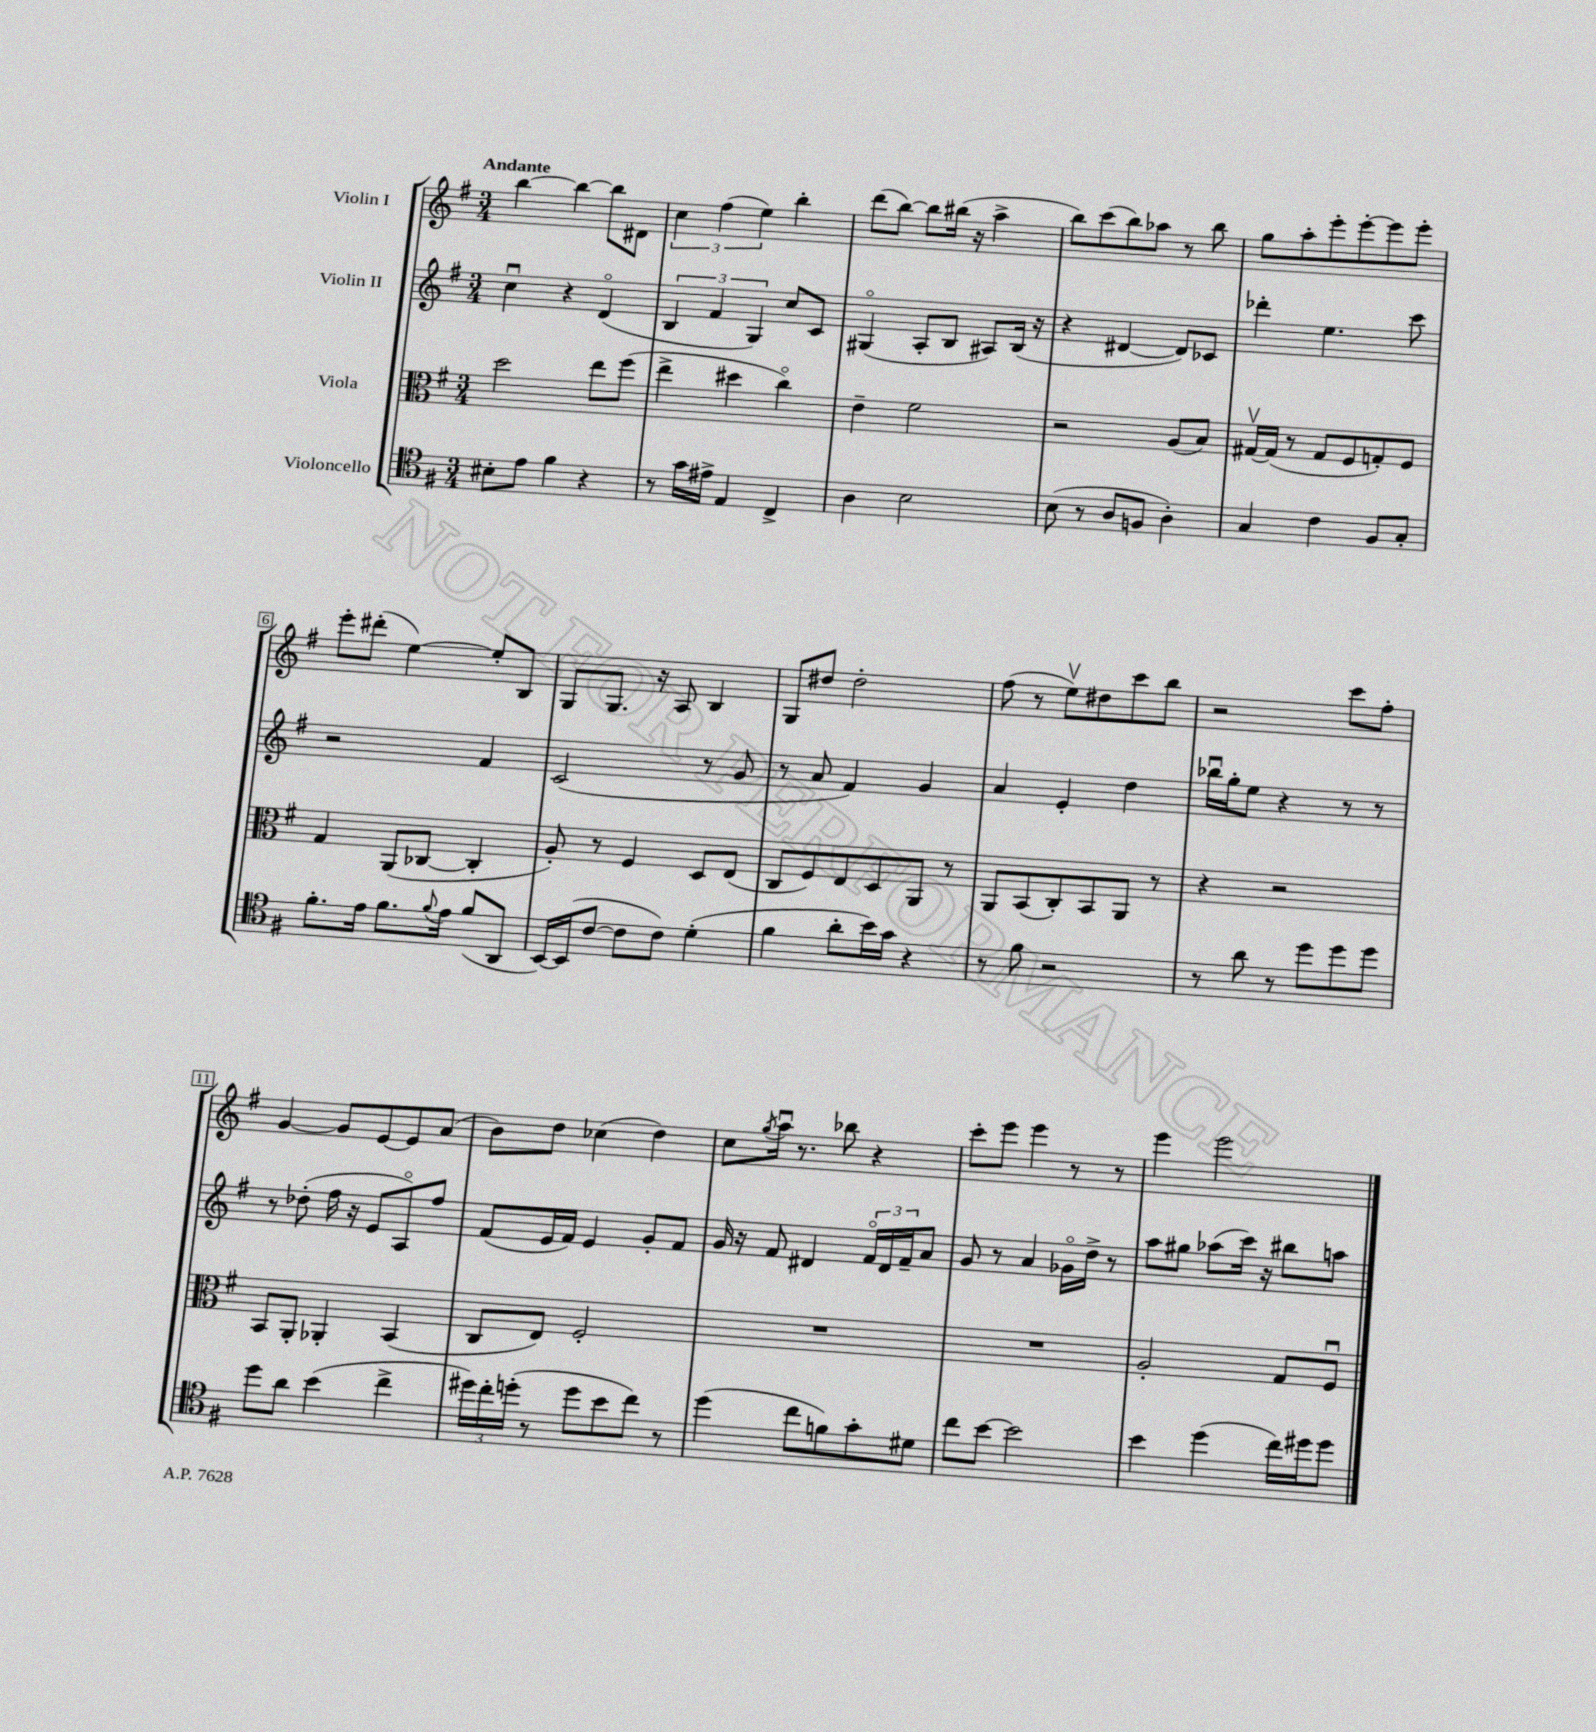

**kern	**kern	**kern	**kern
*part4	*part3	*part2	*part1
*staff4	*staff3	*staff2	*staff1
*I"Violoncello	*I"Viola	*I"Violin II	*I"Violin I
*clefC4	*clefC3	*clefG2	*clefG2
*k[f#]	*k[f#]	*k[f#]	*k[f#]
*M3/4	*M3/4	*M3/4	*M3/4
=1	=1	=1	=1
!	!	!	!LO:TX:a:B:t=Andante
8B#X'\L	2dd\	4ccu\	[4bb\
8e\J	.	.	.
4f#\	.	4r	4bb\_
4r	8ee\L	(4d/	8bb\L]
.	(8ff#\J	.	8d#X\J
=2	=2	=2	=2
8r	4ee^\	6B/	6cc\
16g\LL	.	.	.
.	.	6f#/	(6ff#\
16e#X^\JJ	.	.	.
4E/	4dd#X\	.	.
.	.	6G/)	6ee\)
4C^/	4cc\)	8cc/L	4bb'\
.	.	8c/J	.
=3	=3	=3	=3
4A\	4e~\	(4G#X/	(8ddd\L
.	.	.	[8bb\J)
2B\	2f#\	8A'/L	8bb\L]
.	.	8B/J	(16bb#X\Jk
.	.	.	16r
.	.	8A#X/L)	4aa^\
.	.	(16B/Jk	.
.	.	16r	.
=4	=4	=4	=4
(8B\	2r	4r	8bb\L)
8r	.	.	(8ccc\
8A/L	.	[4d#X/	8bb\)
8Fn/J	.	.	8aa-X\J
4A'\)	(8A/L	8d#/L])	8r
.	8B/J)	8c-X/J	8bb\
=5	=5	=5	=5
4G/	[16G#Xv/LL	4ddd-X'\	8gg\L
.	(16G#/JJ]	.	.
.	8r	.	8aa'\
4c\	8G#/L	4.ee\	8eee'\
.	8F#/	.	[8eee'\
8F#/L	8Gn'/)	.	8eee\]
8G'/J	8F#/J	8ccc\	8eee'\J
!!LO:LB:g=z
=6	=6	=6	=6
8.f#'\L	4G/	2r	8eee'\L
.	.	.	(8ddd#X'\J
16e\Jk	.	.	.
8.f#\L	(8AA/L	.	[4ee\)
.	[8C-X/J	.	.
8qqf#/	.	.	.
16e\Jk	.	.	.
(8f#/L	4C-'/]	4f#/	8ee'/L]
8AA/J	.	.	8B/J
=7	=7	=7	=7
[16BB/LL)	8A'/)	(2c/	8G/L
(16BB/J]	.	.	.
[8c/J	8r	.	8.G/J
8c\L]	4F#/	.	.
.	.	.	16r
8c\J)	.	.	8A/
(4d'\	8D/L	8r	4B/
.	(8E/J	8g/	.
=8	=8	=8	=8
4f#\	8C/L	8r	8G/L
.	8F#/)	8a/	8dd#X/J
8a'\L	8E/	4f#/)	2dd#'\
16b\L)	8D/	.	.
16g\JJ	.	.	.
4r	8AA/J	4g/	.
.	8r	.	.
=9	=9	=9	=9
8r	8AA/L	4a/	(8ff#\
8f#\	(8BB/	.	8r
2r	8C'/)	4e'/	8eev\L)
.	8BB/	.	8dd#X\
.	8AA/J	4dd\	8ccc\
.	8r	.	8bb\J
=10	=10	=10	=10
8r	4r	16bb-Xu\LL	2r
.	.	16gg'\J	.
8a\	.	8ee\J	.
8r	2r	4r	.
8dd\L	.	.	.
8dd\	.	8r	8ccc\L
8dd\J	.	8r	8ff#'\J
!!LO:LB:g=z
=11	=11	=11	=11
8dd\L	8BB/L	8r	[4g/
8a\J	8AA'/J	(8dd-X'\	.
(4b\	4AA-X'/	16ff#\	8g/L]
.	.	16r	.
.	.	8e/L	[8e/
4cc^\	(4BB/	8A/)	8e/]
.	.	8ff#/J	(8a/J
=12	=12	=12	=12
24dd#X\LL)	8C/L	(8f#/L	8b\L)
24cc'\	.	.	.
(24ddn'\JJ	.	.	.
8r	8E/J)	16e/L	8dd\J
.	.	16f#/JJ)	.
8dd\L	2F#'/	4e/	(4cc-X\
8b\	.	.	.
8cc\J)	.	8g'/L	4dd\)
8r	.	8f#/J	.
=13	=13	=13	=13
(4dd\	2.r	16g/	8cc\L
.	.	16r	.
.	.	.	8qgg/
.	.	8f#/	16aau\Jk
.	.	.	8.r
8cc\L	.	4d#X/	.
8fn\)	.	.	8bb-X\
8g'\	.	24f#/LL	4r
.	.	24d#/	.
.	.	24f#~/J	.
8d#X\J	.	8a/J	.
=14	=14	=14	=14
8cc\L	2.r	8g/	8ccc'\L
[8b\J	.	8r	8eee\J
2b\]	.	4a/	4eee\
.	.	16g-X\LL	8r
.	.	16dd^\JJ	.
.	.	8r	8r
=15	=15	=15	=15
4b\	2A'/	8aa\L	4eee\
.	.	8gg#X\J	.
(4dd\	.	(8aa-X\L	2eee\
.	.	16ccc\Jk)	.
.	.	16r	.
16cc\LL)	8G/L	8bb#X\L	.
16dd#X\J	.	.	.
8dd#\J	8F#u/J	8aan\J	.
==	==	==	==
*-	*-	*-	*-
